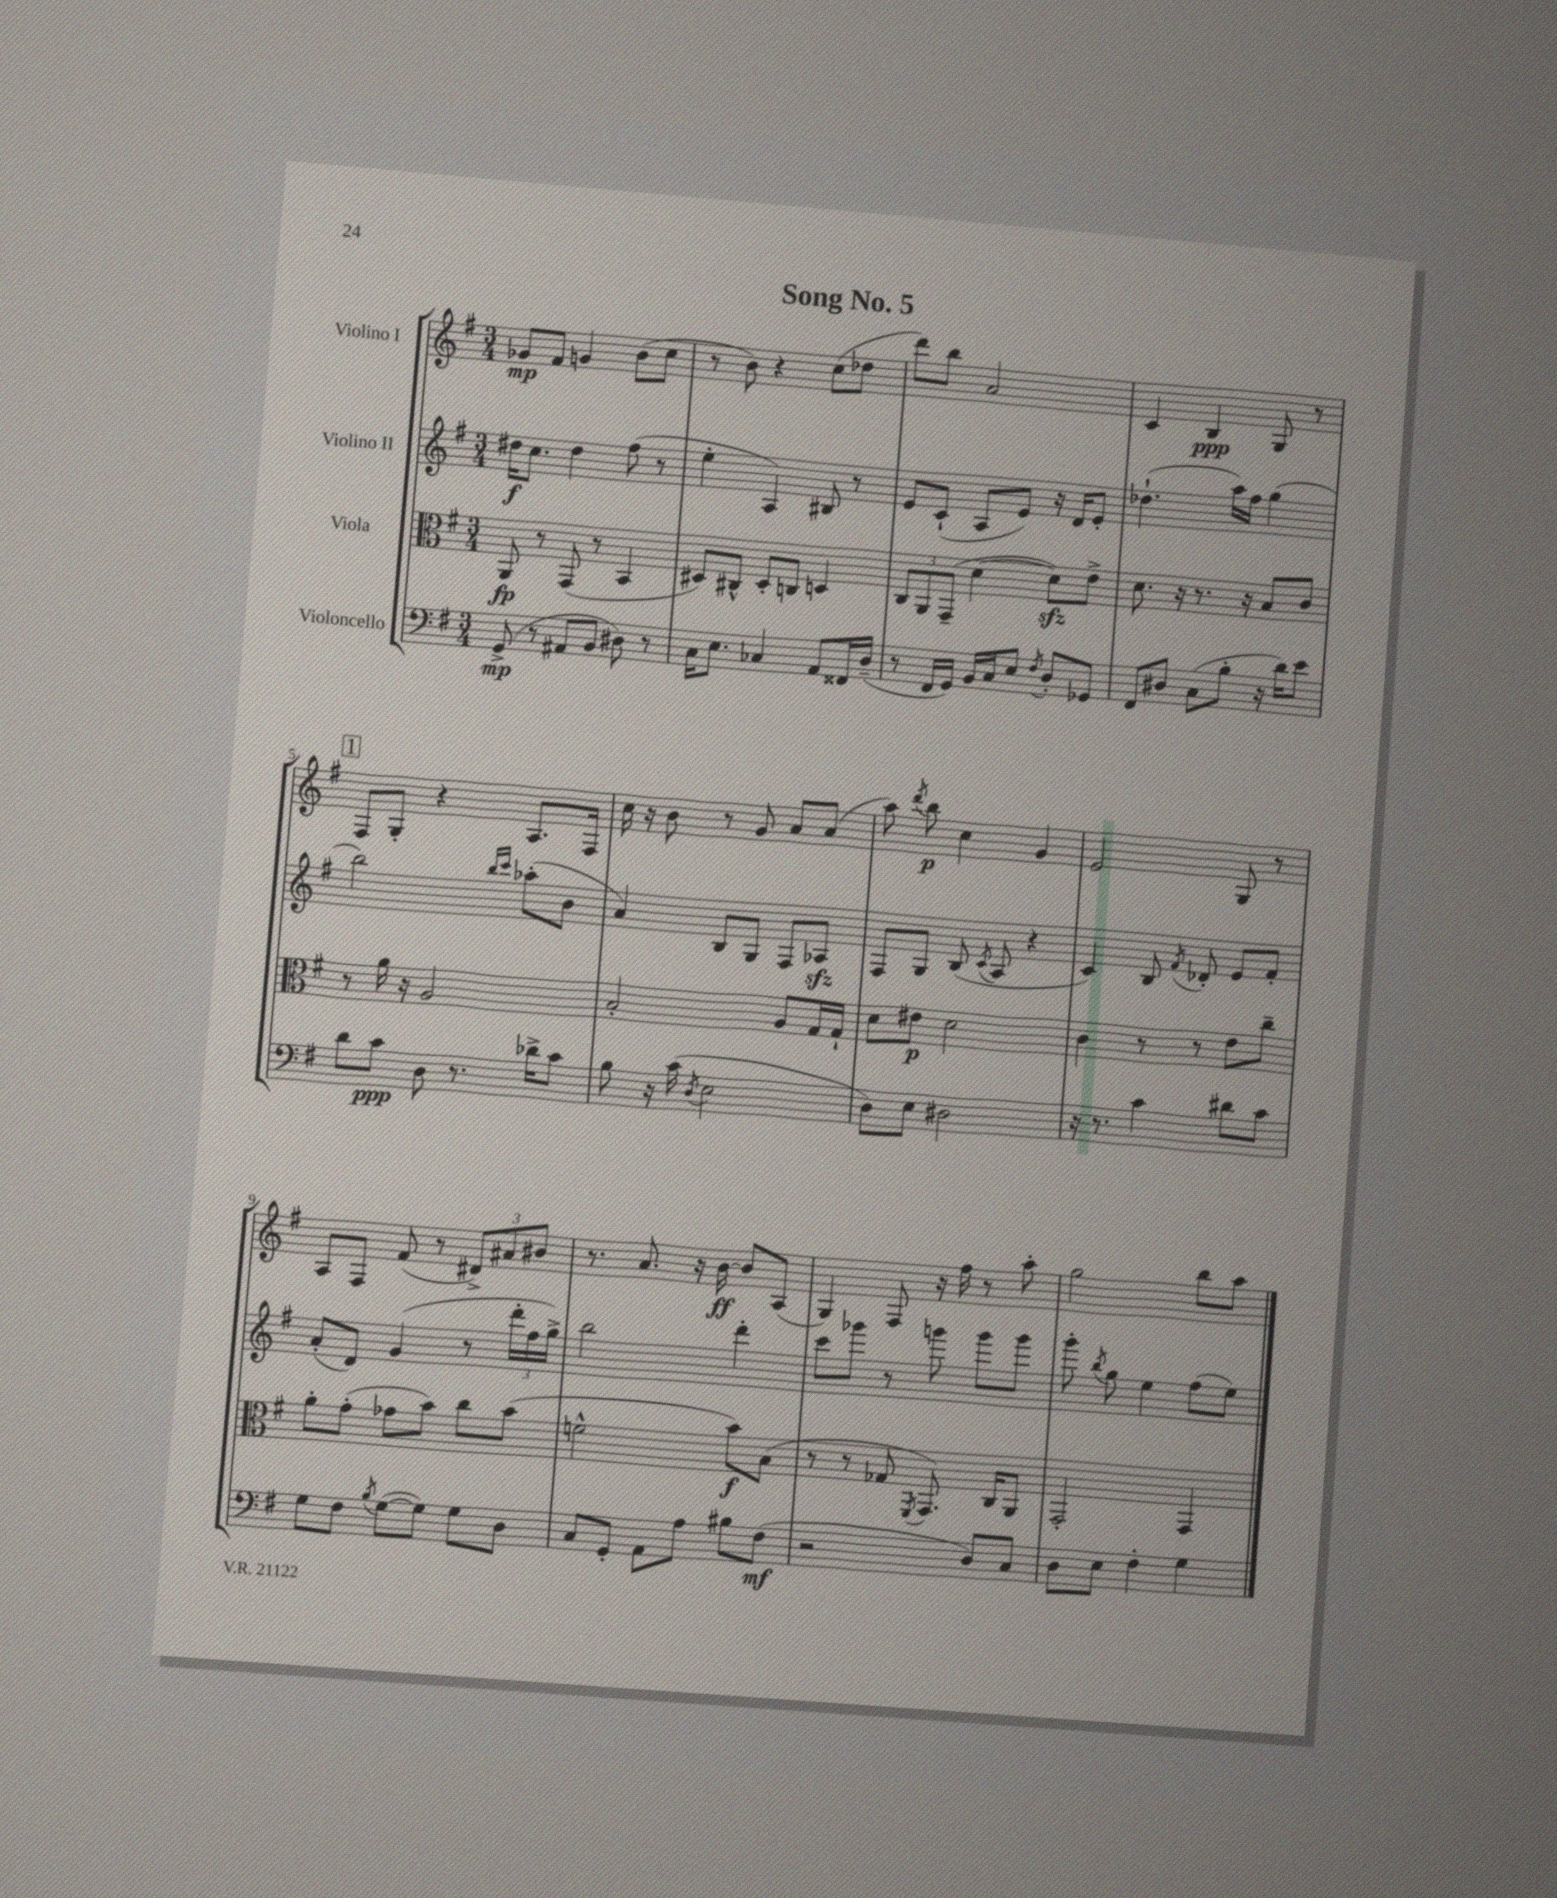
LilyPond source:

\header { title = "Song No. 5" }
<<
\new StaffGroup <<
\new Staff = "s0" \with { instrumentName = "Violino I" } {
    \clef treble \key g \major \numericTimeSignature \time 3/4
    \autoBeamOff ges'8[\mp fis'8] g'4 b'8[( c''8] |
    r8 b'8) r4 c''8[( des''8] |
    d'''8[) b''8] a'2 |
    c'4 b4\ppp g8 r8 |
    \mark \markup { \box "1" } fis8[ g8]-. r4 a8.[ fis16] |
    c''16 r16 b'8 r8 g'8 a'8[ a'8]( |
    a''8) \acciaccatura { d'''8 } b''8\p c''4 g'4 |
    e'2 g8 r8 |
    a8[ fis8] fis'8( r8 \tuplet 3/2 { dis'8[->) ais'8 bis'8] } |
    r8. a'8. r16 b'16~\ff b'8[ a8]( |
    g4) fis8 r16 fis''16 r8 a''8-. |
    g''2 b''8[ a''8] \bar "|." |
}
\new Staff = "s1" \with { instrumentName = "Violino II" } {
    \clef treble \key g \major \numericTimeSignature \time 3/4
    \autoBeamOff dis''16[\f c''8.] dis''4 fis''8( r8 |
    e''4-. a4) bis8 r8 |
    e'8[ c'8]-!( a8[ e'8]) r16 d'16[ e'8]-. |
    des''4.-!( a''16[) fis''16] g''4( |
    \mark \markup { \box "1" } b''2) \grace { b''16[ c'''16] } aes''8[-.( b'8] |
    a'4) b8[ g8] fis8[ aes8]\sfz |
    fis8[ g8] b8( \acciaccatura { c'8 } a8 r4 |
    c'4) b8 \acciaccatura { fis'8 } des'8-. e'8[ fis'8]-. |
    a'8[-.( d'8]) g'4( r8 \tuplet 3/2 { d'''16[-. fis''16 g''16]->) } |
    b''2 d'''4-. |
    c'''8[ ges'''8] r8 g'''8 g'''8[ g'''8] |
    g'''8-. \acciaccatura { b''8 } g''8 e''4 fis''8[( e''8]) \bar "|." |
}
\new Staff = "s2" \with { instrumentName = "Viola" } {
    \clef alto \key g \major \numericTimeSignature \time 3/4
    \autoBeamOff a,8\fp r8 g,8( r8 b,4 |
    dis8[) cis8]-^ dis8[-. c8] d4 |
    \tuplet 3/2 { c8[ a,8 g,8]--( } d'4~ d'8[\sfz) e'8]-> |
    d'8. r16 r8. r16 b8[ c'8] |
    \mark \markup { \box "1" } r8 a'16 r16 a2 |
    b2-. a8[ g16 g16]-! |
    d'8[ eis'8]\p d'2 |
    c'4 r8 r8 e'8[ c''8]-- |
    a'8[-. g'8]-.( ges'8[ b'8]) c''8[ b'8]( |
    f'2-^ b'8[\f) b8]( |
    r8 r8 ges8 \acciaccatura { fis,8 } g,8.) c16[ a,8] |
    g,2-. g,4 \bar "|." |
}
\new Staff = "s3" \with { instrumentName = "Violoncello" } {
    \clef bass \key g \major \numericTimeSignature \time 3/4
    \autoBeamOff g,8->\mp( r8 ais,8[ b,8] dis8) r8 |
    c16[ e8.] ces4 a,8[ fisis,16 d16]--( |
    r8 fis,16[ g,16]) b,16[ c16 e8] \acciaccatura { fis8 } d8[-. ges,8] |
    fis,8[ dis8] c8[( b8]-. r16 d'16[) e'8] |
    \mark \markup { \box "1" } d'8[ c'8]\ppp d8 r8. des'16[-> c'8] |
    b8 r16 c'16( \acciaccatura { d8 } e2 |
    d8[) e8] dis2 |
    r16 r8. c'4 dis'8[ c'8] |
    g8[ fis8] \acciaccatura { b8 } g8[~( g8]) g8[ d8] |
    c8[ g,8]-. a,8[ a8] bis8[ fis8]\mf( |
    r2 d8[) c8] |
    d8[ e8] fis4-. g4 \bar "|." |
}
>>
>>
